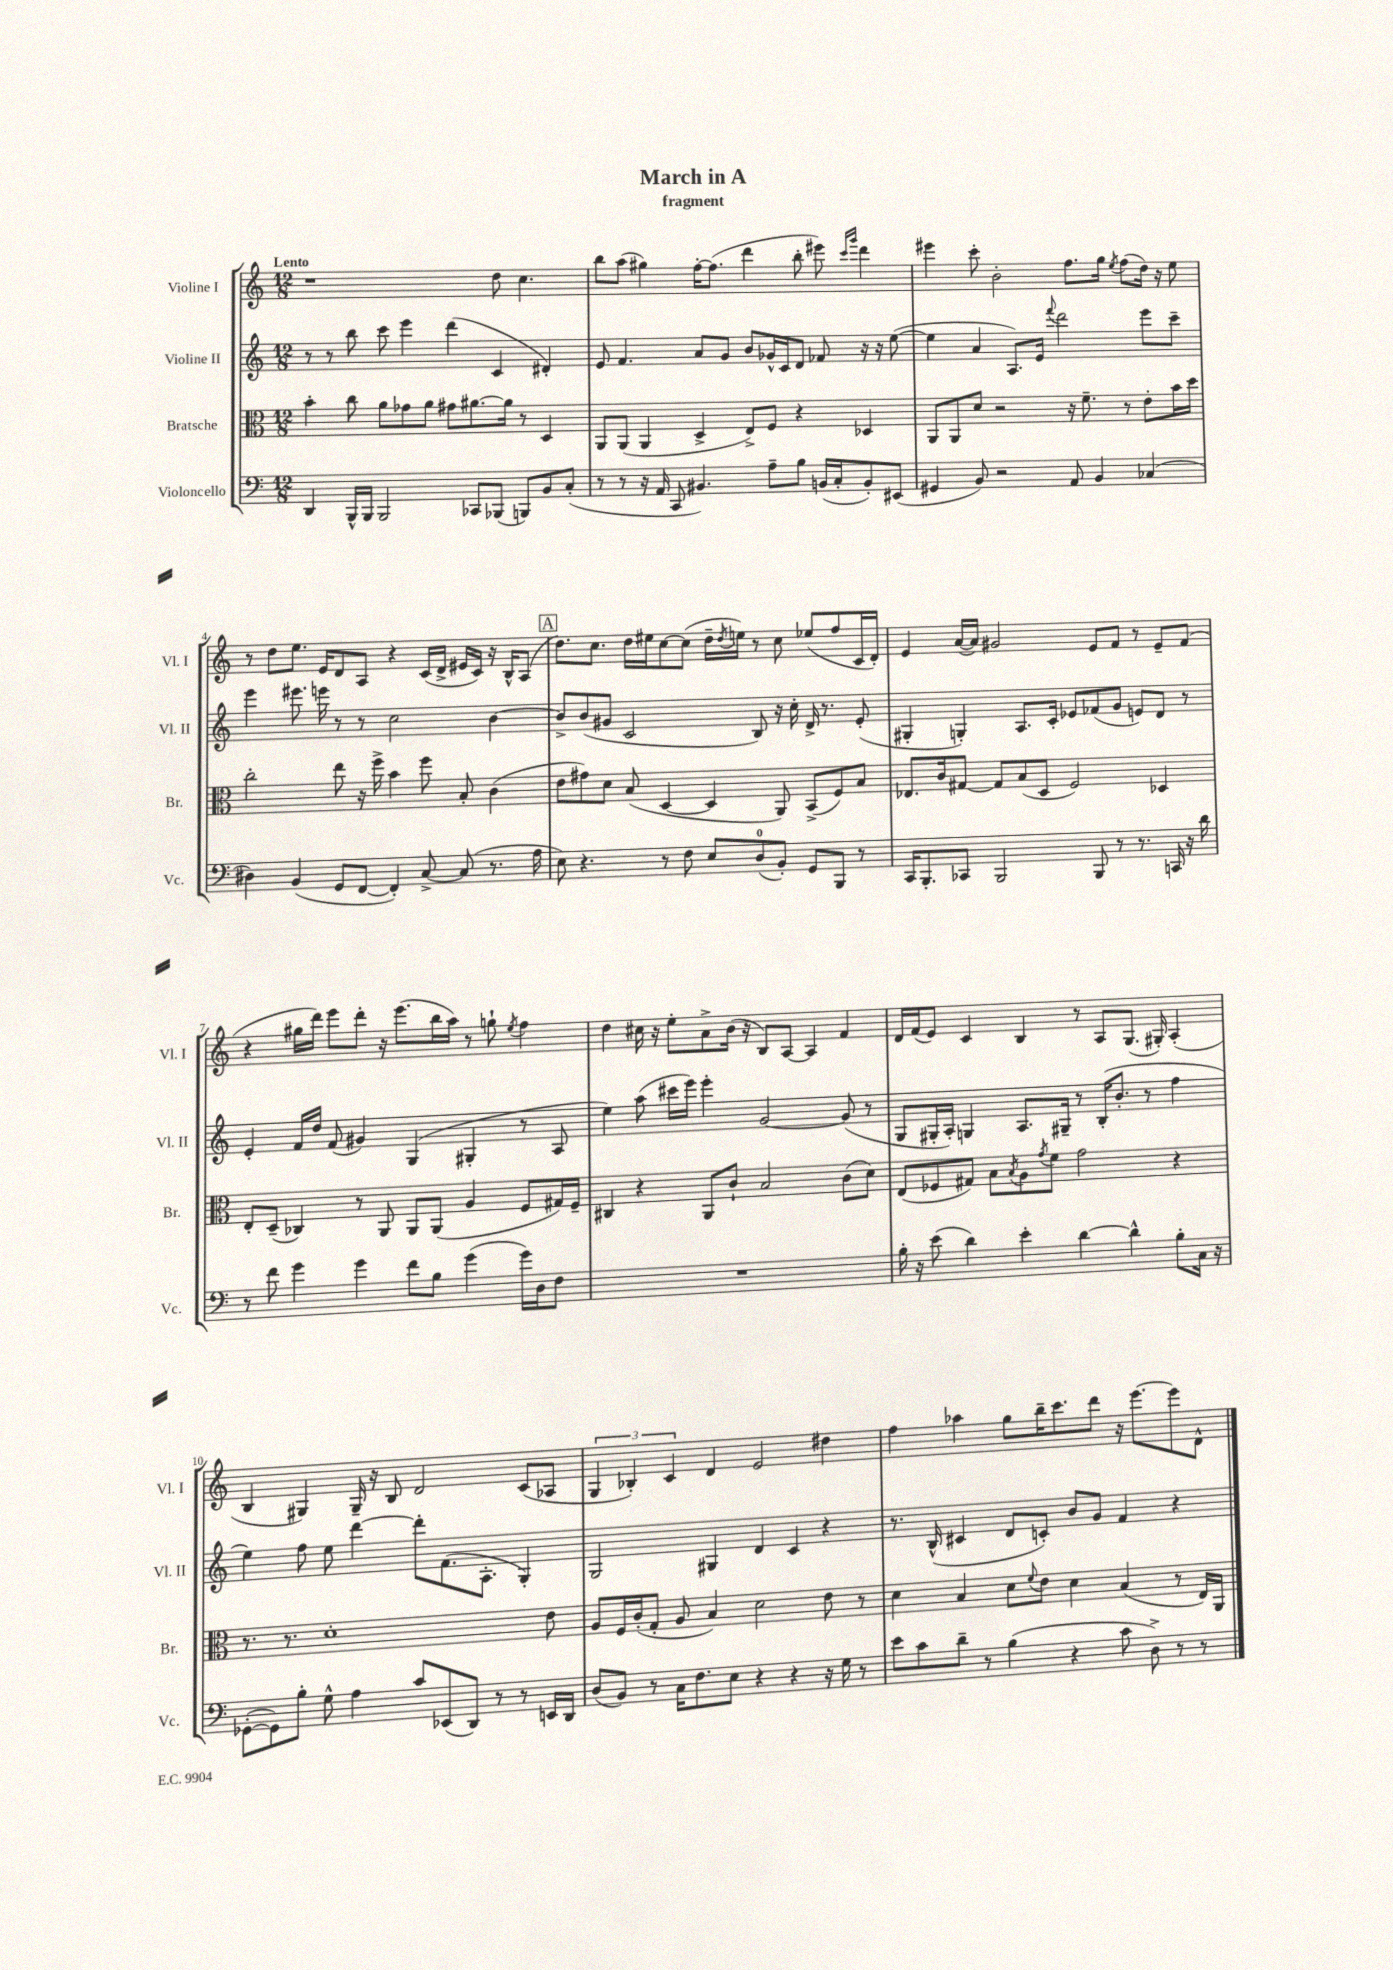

**kern	**kern	**kern	**kern
*part4	*part3	*part2	*part1
*staff4	*staff3	*staff2	*staff1
*I"Violoncello	*I"Bratsche	*I"Violine II	*I"Violine I
*I'Vc.	*I'Br.	*I'Vl. II	*I'Vl. I
*clefF4	*clefC3	*clefG2	*clefG2
*k[]	*k[]	*k[]	*k[]
*M12/8	*M12/8	*M12/8	*M12/8
=1	=1	=1	=1
!	!	!	!LO:TX:a:B:t=Lento
4DD/	4b'\	8r	1r
.	.	8r	.
16BBB^^/LL	8cc\	8bb\	.
16BBB/JJ	.	.	.
2BBB/	8a\L	8ccc\	.
.	8g-X\	4eee\	.
.	8a\J	.	.
.	8g#X\L	(4ddd\	.
8CC-X/L	[8.a#X\	.	.
(8BBB-X/J	.	4c/	8dd\
.	16a#\Jk]	.	.
8BBBn/L)	8r	.	4.cc\
8BB/	4D/	4d#X'/)	.
(8C'/J	.	.	.
=2	=2	=2	=2
8r	8AA/L	8e/	8bb\L
8r	(8AA/J	4.f/	(8aa\J
16r	4AA/	.	4gg#X\)
16AA/	.	.	.
8CC/	.	.	.
4.BB#X/)	4D^/	8a/L	[16ff'\KL
.	.	.	(8.ff\J]
.	.	8g/J	.
.	8E^/L)	8b/L	4ddd\
8A~\L	8F/J	16g-X^^/L	.
.	.	16c/J	.
8B\J	4r	8d/J	8bb'\
(16BBn/LL	.	8f-X/	8eee#X\)
16C'/J	.	.	.
.	.	.	16qqccc/LL
.	.	.	16qqggg/JJ
8BB'/)	4D-X/	16r	4ddd\
.	.	16r	.
(8EE#X/J	.	([8ee\	.
=3	=3	=3	=3
4GG#X/	8AA/L	4ee\]	4eee#X\
.	8AA/	.	.
8BB/)	8d/J	4a/	8ccc'\
2r	2r	.	2b'\
.	.	8.A/L)	.
.	.	16e/Jk	.
.	.	8qqfff/	.
.	.	2ddd\	.
8AA/	16r	.	8.ff\L
.	8.f~\	.	.
4BB/	.	.	.
.	.	.	16gg\Jk
.	.	.	8qee/
.	8r	.	(8ff\L
(4C-X/	8e'\L	8eee\L	16dd\Jk)
.	.	.	16r
.	16b\L	8ccc~\J	8ee\
.	16dd\JJ	.	.
!!LO:LB:g=z
=4	=4	=4	=4
4D#X\)	2cc'\	4eee\	8r
.	.	.	8dd\L
(4BB/	.	8.eee#X\	8.ee\J
.	.	16eeen\	16e/KL
8GG/L	8ee\	8r	8d/
[8FF/J	16r	8r	8A/J
.	16ff^\	.	.
4FF'/])	4b\	2cc\	4r
[8C^/	8ff\	.	(16c/LL
.	.	.	16d^/JJ
(8C/]	8B'/	.	16e#X/LL
.	.	.	16c/JJ)
8.r	(4c\	[4b\	16r
.	.	.	16B^^/KL
.	.	.	(8A/J
16A\	.	.	.
!!LO:REH:place=s1:t=A
=5	=5	=5	=5
8E\)	8e\L	8b^/L]	8.dd\L)
4.r	8g#X\)	(8b/	.
.	.	.	8.cc\J
.	8d\J	8g#X/J	.
.	(8B/	2c/	16dd\LL
.	.	.	16ee#X\J
8r	[4D/	.	[8cc\
8F\	.	.	(8cc\J]
8E/L	4D/]	.	16dd~\LL
.	.	.	8qdd/
.	.	.	16een\JJ)
(8D/	.	8B/)	8r
8BB'/J)	8AA/)	16r	8cc\
.	.	16cc'\	.
8GG/L	(8BB^/L	16d^/	(8ee-X/L
.	.	8.r	.
8BBB/J	8F/)	.	8ff/
8r	8B/J	(8e'/	16c/L
.	.	.	16d'/JJ)
=6	=6	=6	=6
16CC/KL	8.E-X/L	4G#X'/	4e/
8.BBB'/	.	.	.
.	16c/k	.	.
8CC-X/J	[8G#X/J	4Gn'/)	([16a/LL
.	.	.	16a/JJ])
2BBB/	8G#/L]	.	2g#X/
.	(8B/	8.A/L	.
.	8D/J	.	.
.	.	16c'/Jk	.
.	2F/)	8e-X/L	.
8BBB/	.	(8f-X/	8e/L
8r	.	8g/J	8f/J
8.r	.	8en/L)	8r
.	4D-X/	8d/J	8e~/L
16CCn/	.	.	.
16r	.	8r	(8f/J
16d\	.	.	.
!!LO:LB:g=z
=7	=7	=7	=7
8r	8E'/L	4e'/	4r
8f\	(8D~/J	.	.
4g\	4C-X/)	16f/LL	16gg#X\LL
.	.	16dd/JJ	16ddd\JJ)
.	.	(8f/	8eee\L
4g\	8r	4g#X/)	8ddd'\J
.	8AA/	.	16r
.	.	.	(8.eee\L
8f\L	8AA/L	(4G/	.
8B\J	(8AA/J	.	16bb\L
.	.	.	16aa\JJ)
(4g\	4A/	4G#X'/	8r
.	.	.	8ggn`\
.	.	.	8qee/
16g\LL)	8F/L	8r	4ff\
16D\J	.	.	.
8F\J	16G#X/L)	8A/	.
.	16F~/JJ	.	.
=8	=8	=8	=8
1.r	4C#X/	4ee\)	4dd\
.	4r	(8aa\	16cc#X\
.	.	.	16r
.	.	16ccc#X\LL	8ee'\L
.	.	16eee\JJ)	.
.	8AA/L	4eee'\	8a^\
.	8c`/J	.	(16b\Jk
.	.	.	16r
.	2B/	[2g/	8B/L)
.	.	.	[8A/J
.	.	.	4A/]
.	(8c\L	(8g/]	4f/
.	8d\J)	8r	.
=9	=9	=9	=9
16B'\	(8E/L	8G/L	16d/LL
16r	.	.	(16f/J
(8e\	8F-X/	16G#X'/L	8e/J)
.	.	16A'/JJ)	.
4d\)	8G#X/J)	4Gn/	4c/
.	8B\L	.	.
.	8qB/	.	.
4e'\	8A\	8.A/L	4B/
.	8qg/	.	.
.	8f\J	.	.
.	.	16G#X~/Jk	.
[4d\	2g\	8r	8r
.	.	(16B'/KL	8A/L
.	.	8.b'/J	.
4d^^\]	.	.	(8.G/J
.	.	8r	.
.	.	.	16G#X'/)
8B'\L	4r	4ff\	(4A'/
16C\Jk	.	.	.
16r	.	.	.
!!LO:LB:g=z
=10	=10	=10	=10
([8GG-X'\L	8.r	4ee\)	4B/
8GG-\])	.	.	.
.	8.r	.	.
8B'\J	.	8ff\	4G#X/)
8G^^\	1d'	8ee\	.
4A\	.	[4ddd\	16G#~/
.	.	.	16r
.	.	.	8B/
8c/L	.	8ddd'\L]	2d/
(8EE-X/	.	(8.f\	.
8DD/J)	.	.	.
.	.	8.A'\J	.
8r	.	.	.
8r	.	4G'/)	(8c/L
16EEn/LL	8e\	.	8A-X/J
16DD/JJ	.	.	.
=11	=11	=11	=11
(8D/L	8A/L	2G/	6G/
8BB/J)	16F/L	.	.
.	.	.	6B-X'/)
.	(16c'/J	.	.
8r	8G'/J	.	.
.	.	.	6c/
16C\KL	8A/	.	.
8.F\	.	.	.
.	4B/)	4G#X/	4d/
8E\J	.	.	.
4r	2d\	4d/	2e/
4r	.	4c/	.
16r	8e\	4r	4dd#X\
16G\	.	.	.
8r	8r	.	.
=12	=12	=12	=12
8e\L	4d\	8.r	4ff\
8c\	.	.	.
.	.	(16B^^/	.
8d~\J	4B/	4c#X/	4aa-X\
8r	.	.	.
(4B\	8d\L	8d/L	8gg\L
.	8qqf/	.	.
.	8e\J	8cn'/J)	16bb~\K
.	.	.	8.ccc\
4r	4d\	8b/L	.
.	.	8g/J	8ddd\J
8c\	(4B/	4f/	16r
.	.	.	[8.eee\L
8D^\)	.	.	.
8r	8r	4r	8eee\]
8r	16E/LL)	.	8d^^\J
.	16AA/JJ	.	.
==	==	==	==
*-	*-	*-	*-
